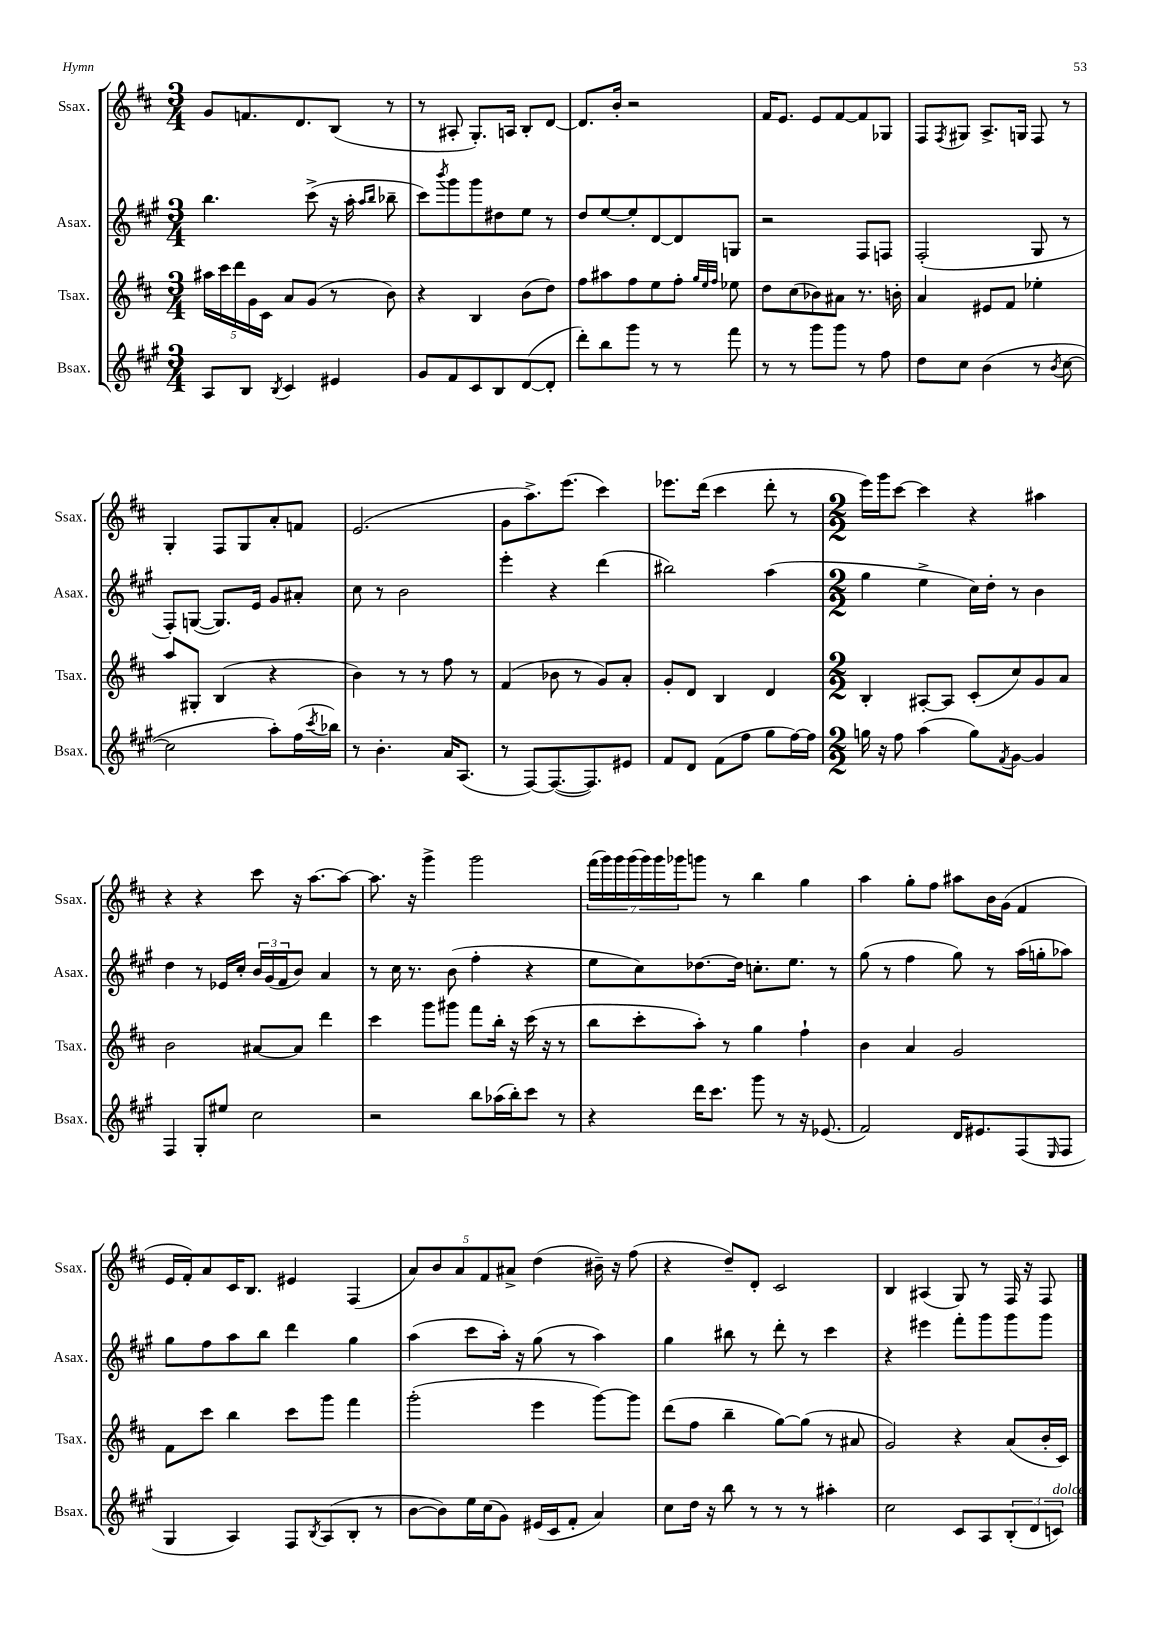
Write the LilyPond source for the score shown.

<<
\new StaffGroup <<
\new Staff = "s0" \with { instrumentName = "Ssax." shortInstrumentName = "Ssax." } {
    \clef treble \key d \major \numericTimeSignature \time 3/4
    g'8 f'8. d'8. b8( r8 |
    r8 ais8-. g8.-.) a16 b8-. d'8~ |
    d'8. b'16-. r2 |
    fis'16 e'8. e'8 fis'8~ fis'8 ges8 |
    fis8 \acciaccatura { fis8 } gis8 a8.-> g16 fis8 r8 |
    g4-. fis8 g8 a'8-. f'8 |
    e'2.( |
    g'8 a''8.->) e'''8.( cis'''4) |
    ees'''8. d'''16( cis'''4 d'''8-. r8 |
    \numericTimeSignature \time 2/2 e'''16) g'''16 cis'''8~ cis'''4 r4 ais''4 |
    r4 r4 cis'''8 r16 a''8.~ a''8~ |
    a''8. r16 g'''4-> g'''2 |
    \tuplet 7/4 { fis'''16( g'''16) g'''16 g'''16( g'''16) g'''16 ges'''16 } g'''8 r8 b''4 g''4 |
    a''4 g''8-. fis''8 ais''8 b'16 g'16( fis'4 |
    e'16 fis'16-.) a'8 cis'16 b8. eis'4 fis4( |
    \tuplet 5/4 { a'8) b'8 a'8 fis'8 ais'8-> } d''4( bis'16--) r16 fis''8( |
    r4 d''8--) d'8-. cis'2 |
    b4 ais4( g8) r8 fis16 r16 fis8 \bar "|." |
}
\new Staff = "s1" \with { instrumentName = "Asax." shortInstrumentName = "Asax." } {
    \clef treble \key a \major \numericTimeSignature \time 3/4
    b''4. cis'''8->( r16 a''16-. \grace { a''16 b''16 } bes''8-- |
    cis'''8) \acciaccatura { b'''8 } gis'''8 gis'''8 dis''8 e''8 r8 |
    d''8 e''8~ e''8-. d'8~ d'8 g8 |
    r2 fis8 f8 |
    fis2-.( gis8 r8 |
    fis8-.) g8~( g8.) e'16 gis'8 ais'8-. |
    cis''8 r8 b'2 |
    e'''4-. r4 d'''4( |
    bis''2) a''4( |
    \numericTimeSignature \time 2/2 gis''4 e''4-> cis''16) d''16-. r8 b'4 |
    d''4 r8 ees'16 cis''16-. \tuplet 3/2 { b'16 gis'16( fis'16 } b'8) a'4 |
    r8 cis''16 r8. b'8( fis''4-. r4 |
    e''8 cis''8) des''8.~ des''16 c''8.-. e''8. r8 |
    gis''8( r8 fis''4 gis''8) r8 a''16( g''16-. aes''8) |
    gis''8 fis''8 a''8 b''8 d'''4 gis''4 |
    a''4( cis'''8 a''16-.) r16 gis''8( r8 a''4) |
    gis''4 bis''8 r8 d'''8-. r8 cis'''4 |
    r4 eis'''4 fis'''8-. gis'''8 gis'''8 gis'''8 \bar "|." |
}
\new Staff = "s2" \with { instrumentName = "Tsax." shortInstrumentName = "Tsax." } {
    \clef treble \key d \major \numericTimeSignature \time 3/4
    \tuplet 5/4 { ais''16 cis'''16 d'''16 g'16 cis'16 } a'8 g'8( r8 b'8) |
    r4 b4 b'8( d''8) |
    fis''8 ais''8 fis''8 e''8 fis''8-. \grace { g''32 e''32 fis''32 } ees''8 |
    d''8 cis''8( bes'8) ais'8 r8. b'16-. |
    a'4 eis'8 fis'8 ees''4-. |
    a''8 gis8-. b4( r4 |
    b'4) r8 r8 fis''8 r8 |
    fis'4( bes'8 r8 g'8) a'8-. |
    g'8-. d'8 b4 d'4 |
    \numericTimeSignature \time 2/2 b4-. ais8~-. ais8 cis'8-.( cis''8) g'8 a'8 |
    b'2 ais'8~ ais'8 d'''4 |
    cis'''4 g'''8 gis'''8 fis'''8 b''16-. r16 cis'''16( r16 r8 |
    b''8 cis'''8-. a''8-.) r8 g''4 fis''4-! |
    b'4 a'4 g'2 |
    fis'8 cis'''8 b''4 cis'''8 g'''8 fis'''4 |
    g'''2-.( e'''4 g'''8~) g'''8 |
    d'''8( fis''8 b''4-- g''8~) g''8( r8 ais'8 |
    g'2) r4 a'8( b'16-. cis'16) \bar "|." |
}
\new Staff = "s3" \with { instrumentName = "Bsax." shortInstrumentName = "Bsax." } {
    \clef treble \key a \major \numericTimeSignature \time 3/4
    a8 b8 \acciaccatura { b8 } cis'4 eis'4 |
    gis'8 fis'8 cis'8 b8 d'8~( d'8-. |
    d'''8-.) b''8 gis'''8 r8 r8 fis'''8 |
    r8 r8 gis'''8 gis'''8 r8 fis''8 |
    d''8 cis''8 b'4( r8 \acciaccatura { b'8 } cis''8~ |
    cis''2 a''8-.) fis''16( \acciaccatura { cis'''8 } bes''16) |
    r8 b'4.-. a'16 a8.( |
    r8 fis8~) fis8.~( fis8.) eis'8 |
    fis'8 d'8 fis'8( fis''8 gis''8 fis''16~) fis''16 |
    \numericTimeSignature \time 2/2 g''16 r16 fis''8 a''4( g''8) \acciaccatura { fis'8 } gis'8~ gis'4 |
    fis4 gis8-. eis''8 cis''2 |
    r2 b''8 aes''16( b''16-.) cis'''8 r8 |
    r4 d'''16 cis'''8. gis'''8 r8 r16 ees'8.( |
    fis'2) d'16 eis'8. fis8( \grace { e16 } fis8 |
    gis4 a4) fis8 \acciaccatura { b8 } a8( b8-. r8 |
    b'8~ b'8) e''16 cis''16( gis'8) eis'16( cis'16 fis'8-. a'4) |
    cis''8 d''16 r16 b''8 r8 r8 r8 ais''4-. |
    cis''2 cis'8 a8 \tuplet 3/2 { b8-.( d'8 c'8^\markup { \italic "dolce" }) } \bar "|." |
}
>>
>>
\layout { \context { \Score \remove "Bar_number_engraver" } }
